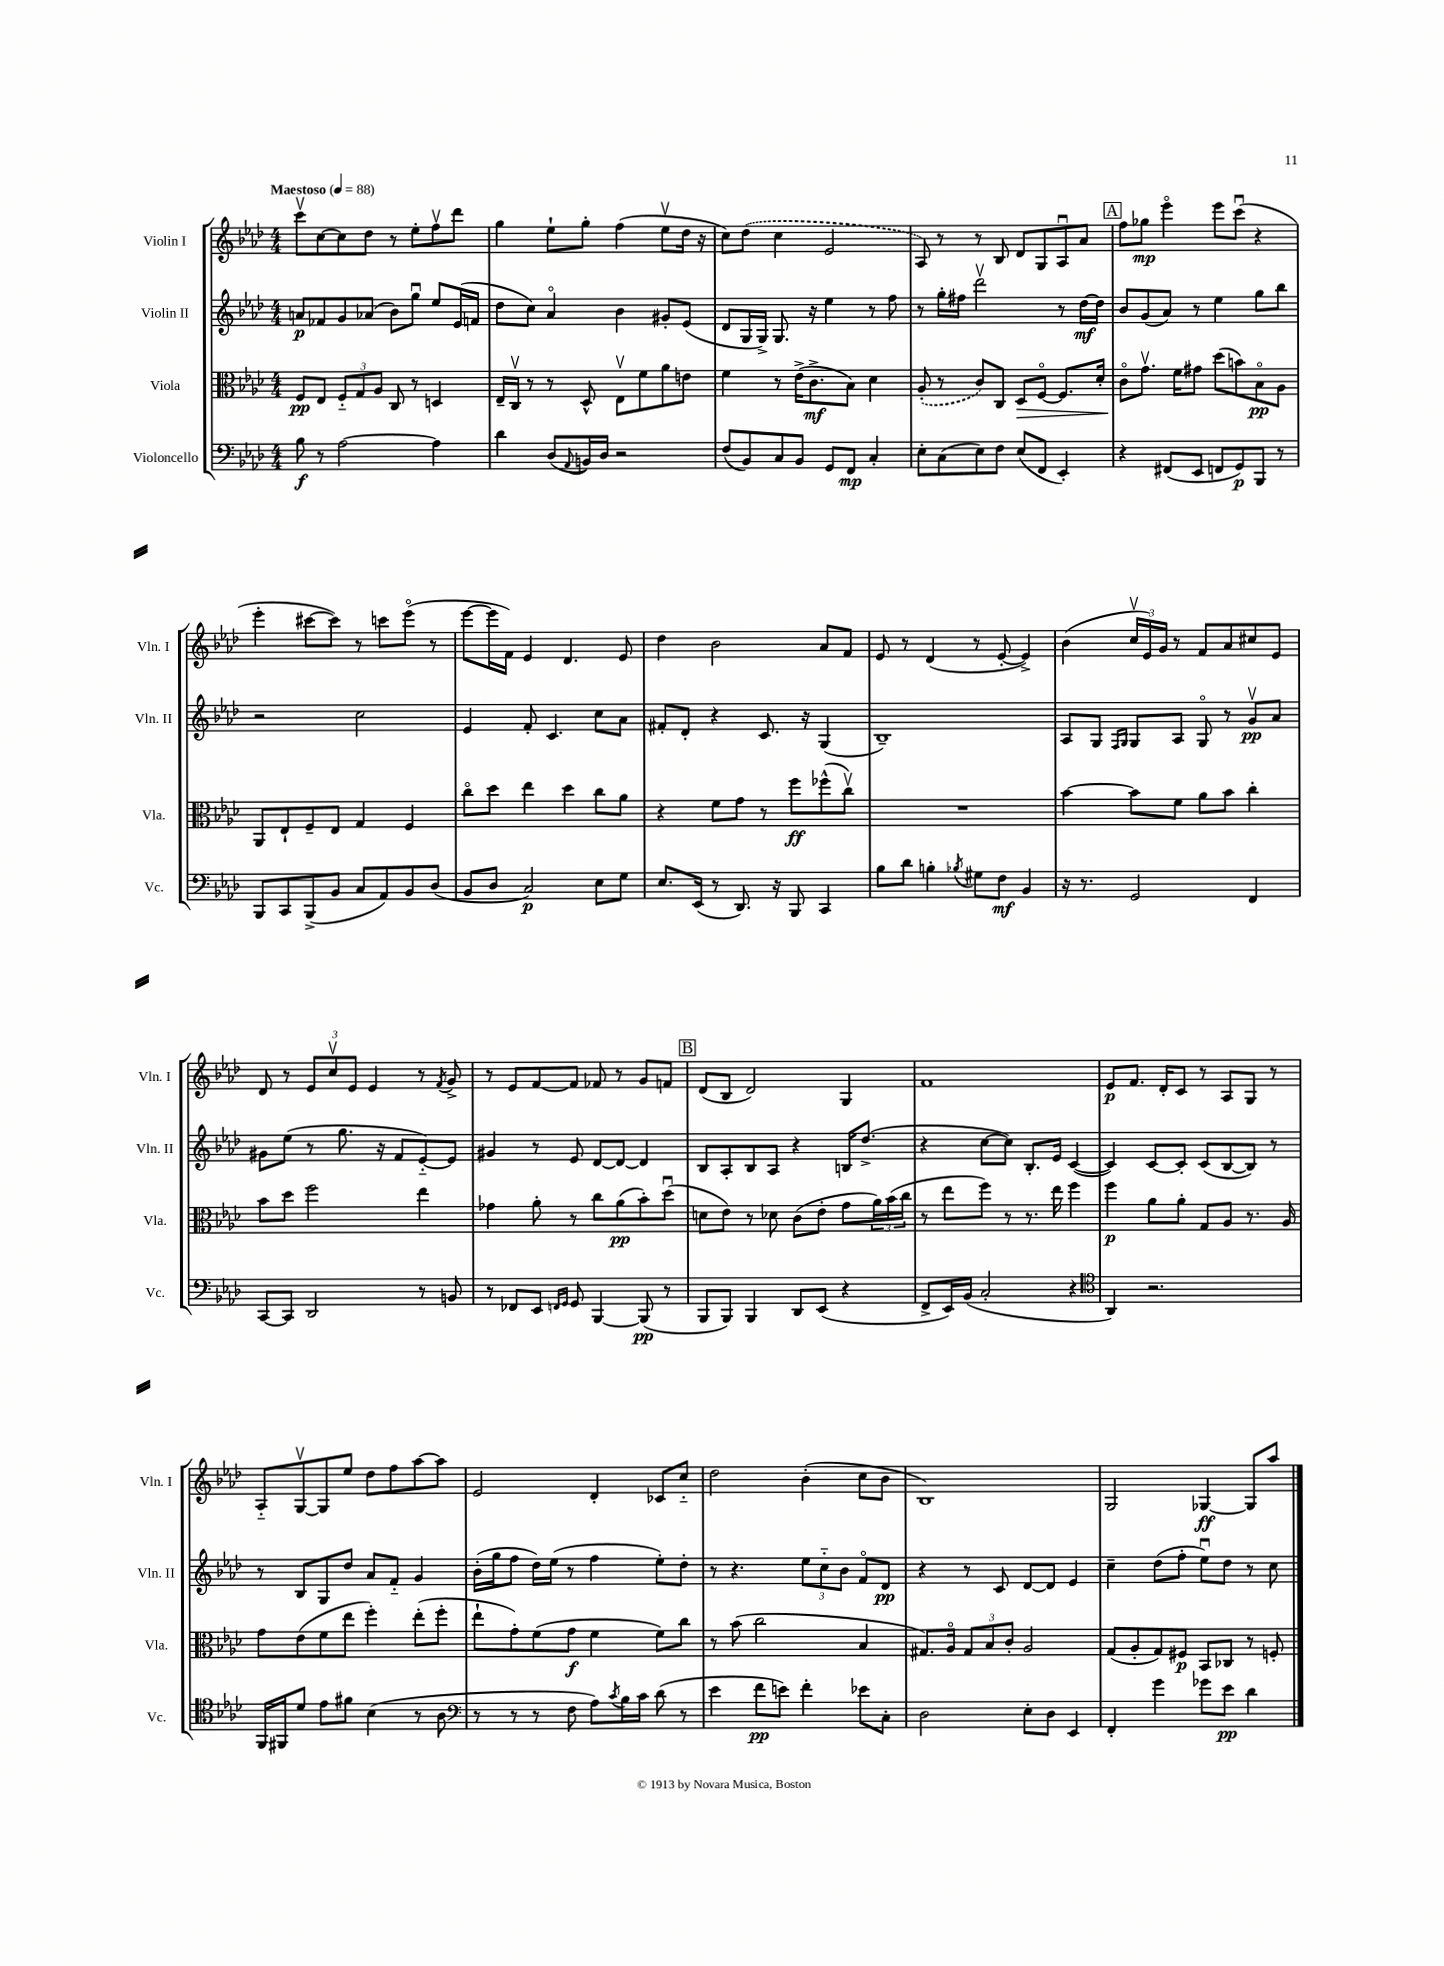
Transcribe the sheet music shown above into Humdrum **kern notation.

**kern	**kern	**kern	**kern
*staff4	*staff3	*staff2	*staff1
*clefF4	*clefC3	*clefG2	*clefG2
*k[b-e-a-d-]	*k[b-e-a-d-]	*k[b-e-a-d-]	*k[b-e-a-d-]
*M4/4	*M4/4	*M4/4	*M4/4
*MM88	*MM88	*MM88	*MM88
8B-	8F	8a	8cccv
8r	8E-	8f-	[8cc
[2A-	12F'~	8g	8cc]
.	12G	.	.
.	.	(8a-	8dd-
.	12A-	.	.
.	8C	8b-)	8r
.	8r	8ggu	8ee-'
4A-]	4D	8ee-	8ffv
.	.	(16e-	8ddd-
.	.	16f	.
=	=	=	=
4d-	16E-~	8dd-	4gg
.	16Cv	.	.
.	8r	8cc)	.
(8D-	8r	4a-o	8ee-`
8qqAA-	.	.	.
16BB)	8D-^^	.	8gg'
16D-	.	.	.
2r	8E-v	4b-	(4ff
.	8f	.	.
.	8a-	8g#'	8ee-v
.	8e	(8e-	16dd-
.	.	.	16r
=	=	=	=
(8F	4f	8d-	8cc)
8BB-)	.	16G	(8dd-
.	.	16G^)	.
8C	8r	8.G	4cc
8BB-	(16e-^	.	.
.	8.c^	16r	.
8GG	.	4ee-	2e-
8FF	8B-)	.	.
4C'	4d-	8r	.
.	.	8ff	.
=	=	=	=
8E-'	(8A-'	8r	8A-)
(8C	8r	16gg'	8r
.	.	16ff#	.
8E-)	8c)	2ddd-v	8r
8F	8C	.	8B-
(8E-	8D-	.	8d-
8FF	[8Fo	.	8G
4EE-')	8.F]	8r	8A-u
.	.	[16dd-	8a-
.	16d-'	16dd-]	.
=	=	=	=
4r	8co	8b-	8ff
.	8.gv	(8g	8gg-
(8FF#	.	8a-)	4eee-o
.	16f	.	.
8EE-	8g#	8r	.
8FF	(8dd-	4ee-	8eee-
8GG)	8b)	.	(8cccu
8BBB-	8B-o	8gg	4r
8r	8A-	8bb-	.
=	=	=	=
8BBB-	8AA-	2r	4eee-'
8CC	8E-`	.	.
(8BBB-^	8F~	.	[8ccc#
8BB-	8E-	.	8ccc#])
8C	4G	2cc	8r
8AA-)	.	.	8ccc
8BB-	4F	.	(8eee-o
(8D-	.	.	8r
=	=	=	=
8BB-	8cco	4e-	[8eee-
8D-	8dd-	.	16eee-]
.	.	.	16f)
2C)	4ee-	8f'	4e-
.	.	4.c	.
.	4dd-	.	4.d-
8E-	8cc	8cc	.
8G	8a-	8a-	8e-
=	=	=	=
8.E-	4r	8f#'	4dd-
.	.	8d-'	.
(16EE-	.	.	.
8r	8f	4r	2b-
8.DD-)	8g	.	.
.	8r	8.c	.
16r	.	.	.
8BBB-	8ff	.	.
.	.	16r	.
4CC	(8ff-^^	(4G	8a-
.	8ccv)	.	8f
=	=	=	=
8B-	1r	1B-~)	8e-
8d-	.	.	8r
4B'	.	.	(4d-
8qB-	.	.	.
8G#	.	.	8r
8F	.	.	[8e-'
4BB-	.	.	4e-^])
=	=	=	=
16r	[4b-	8A-	(4b-
8.r	.	.	.
.	.	8G	.
.	.	16qqF	.
.	.	16qqG	.
2GG	8b-]	8G	24ccv
.	.	.	24e-)
.	.	.	24g
.	8f	8A-	8r
.	8a-	8Go	8f
.	8b-	8r	8a-
4FF	4cc'	8gv	8cc#
.	.	8a-	8e-
=	=	=	=
[8CC	8b-	8g#	8d-
8CC]	8dd-	(8ee-	8r
2DD-	2ff	8r	12e-
.	.	.	12ccv
.	.	8.gg	.
.	.	.	12e-
.	.	.	4e-
.	.	16r	.
.	.	8f	.
8r	4ee-	[8e-'~)	8r
.	.	.	8qf
8BB	.	8e-]	8g^
=	=	=	=
8r	4g-	4g#	8r
8FF-	.	.	8e-
8EE-	8a-'	8r	[8f
16qqFF	.	.	.
16qqGG	.	.	.
8GG	8r	8e-	8f]
[4BBB-	8cc	[8d-	8f-
.	(8a-	8d-_	8r
(8BBB-]	8b-')	4d-]	8g
8r	(8dd-u	.	8f
=	=	=	=
8BBB-	8d	8B-	(8d-
8BBB-)	8e-)	8A-'	8B-
4BBB-	8r	8B-	2d-)
.	8d-	8A-	.
8DD-	(8c	4r	.
(8EE-	8e-'	.	.
4r	8g	16B	4G
.	.	(8.dd-^	.
.	24a-)	.	.
.	(24b-	.	.
.	24cc	.	.
=	=	=	=
8FF^	8r	4r	1f
16EE-)	8ee-	.	.
(16BB-	.	.	.
2C'	8ff)	[8cc	.
.	8r	8cc])	.
.	8.r	8.B-'	.
.	16ee-	16e-	.
4r	4ff	([4c	.
=	=	=	=
*clefC4	*	*	*
4AA-)	4ff	4c])	8e-
.	.	.	8.f
2.r	8a-	[8c	.
.	.	.	16d-'
.	8a-'	8c']	8c
.	8G	(8c	8r
.	8A-	[8B-	8A-
.	8.r	8B-])	8G
.	.	8r	8r
.	16A-	.	.
=	=	=	=
16FF	8g	8r	8A-'~
16FF#	.	.	.
8d-	(8e-	8B-	[8Gv
8e-	8f	8G	8G]
8f#	8ee-	8dd-	8ee-
(4B-	4ff')	8a-	8dd-
.	.	8f'~	8ff
8r	(8ee-'	4g	[8aa-
8A-	8ff'	.	8aa-]
=	=	=	=
*clefF4	*	*	*
8r	8ee-`	(16b-'	2e-
.	.	16gg	.
8r	8g')	8ff	.
8r	(8f	16dd-)	.
.	.	(16ee-	.
8F	8g	8r	.
8A-)	4f	4ff	4d-'
8qc	.	.	.
16B-	.	.	.
16c	.	.	.
(8d-	8f)	8ee-')	8c-
8r	8cc	8dd-'	8cc'~
=	=	=	=
4e-	8r	8r	2dd-
.	(8b-	4.r	.
8f	2cc	.	.
8e)	.	.	.
4f'	.	12ee-	(4b-'
.	.	12cc'~	.
.	.	12b-	.
8e-	4B-	8fo	8cc
8C'	.	8d-	8b-
=	=	=	=
2D-	8.G#)	4r	1B-)
.	16A-o	.	.
.	12G#	8r	.
.	12B-	.	.
.	.	8c	.
.	12c'	.	.
8E-'	2A-	[8d-	.
8D-	.	8d-]	.
4EE-	.	4e-	.
=	=	=	=
4FF'	(8G	4cc~	2G
.	8A-'	.	.
4g	8G)	(8dd-	.
.	8F#	8ff'	.
8g-	8BB-	8ee-u)	[4G-
8e-	8C-	8dd-	.
4d-	8r	8r	8G-]
.	8F'	8cc	8aa-
==	==	==	==
*-	*-	*-	*-
